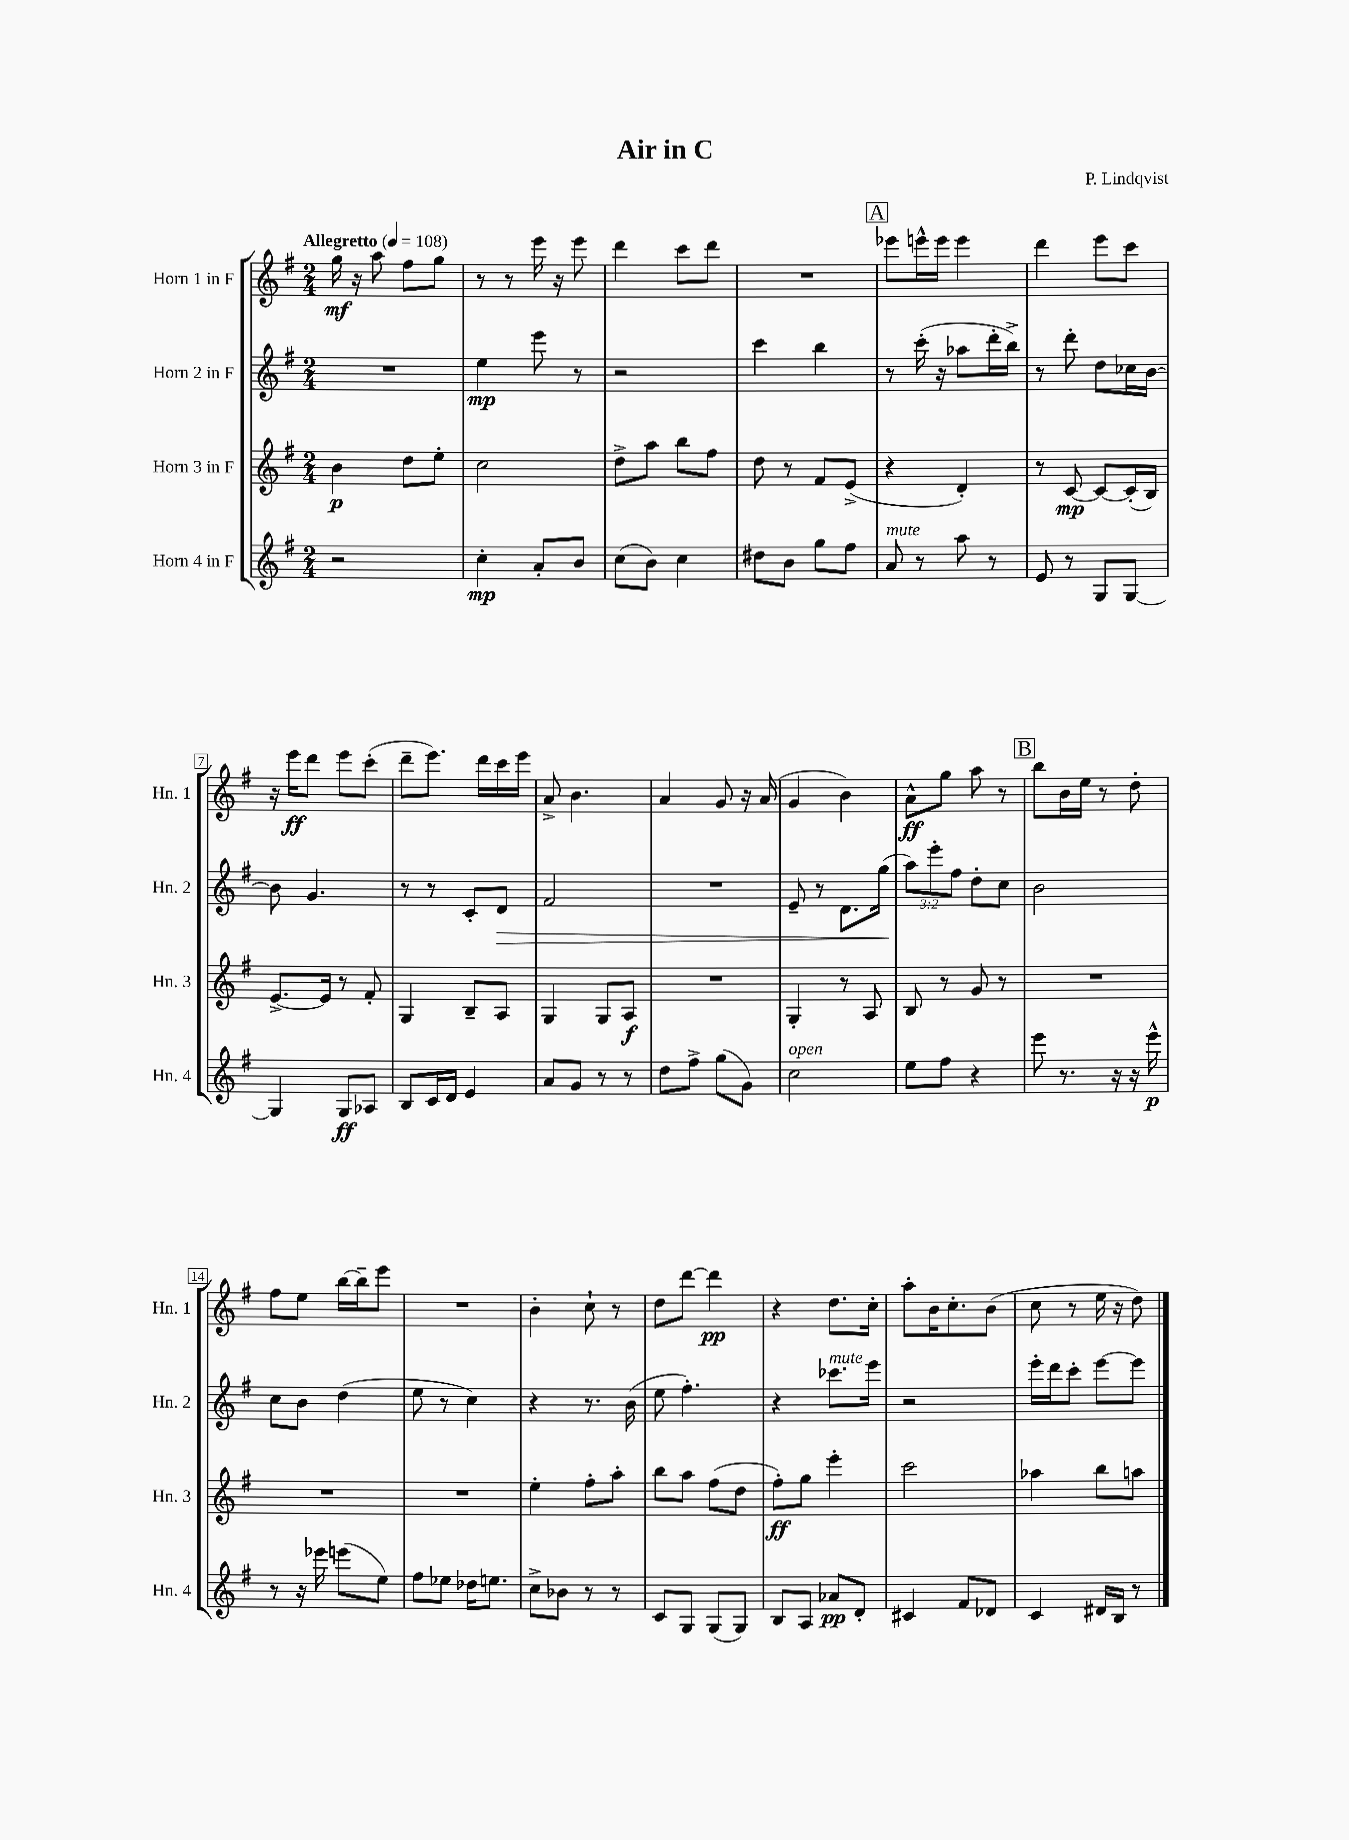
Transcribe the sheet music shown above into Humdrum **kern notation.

**kern	**dynam	**kern	**dynam	**kern	**dynam	**kern	**dynam
*part4	*part4	*part3	*part3	*part2	*part2	*part1	*part1
*staff4	*staff4	*staff3	*staff3	*staff2	*staff2	*staff1	*staff1
*I"Horn 4 in F	*	*I"Horn 3 in F	*	*I"Horn 2 in F	*	*I"Horn 1 in F	*
*I'Hn. 4	*	*I'Hn. 3	*	*I'Hn. 2	*	*I'Hn. 1	*
*clefG2	*	*clefG2	*	*clefG2	*	*clefG2	*
*k[f#]	*	*k[f#]	*	*k[f#]	*	*k[f#]	*
*M2/4	*	*M2/4	*	*M2/4	*	*M2/4	*
*MM108	*	*MM108	*	*MM108	*	*MM108	*
=1	=1	=1	=1	=1	=1	=1	=1
!	!	!	!	!	!	!LO:TX:a:B:t=Allegretto	!
2r	.	4b\	p	2r	.	16gg\	mf
.	.	.	.	.	.	16r	.
.	.	.	.	.	.	8aa\	.
.	.	8dd\L	.	.	.	8ff#\L	.
.	.	8ee'\J	.	.	.	8gg\J	.
=2	=2	=2	=2	=2	=2	=2	=2
4cc'\	mp	2cc\	.	4ee\	mp	8r	.
.	.	.	.	.	.	8r	.
8a'/L	.	.	.	8eee\	.	16eee\	.
.	.	.	.	.	.	16r	.
8b/J	.	.	.	8r	.	8eee\	.
=3	=3	=3	=3	=3	=3	=3	=3
(8cc\L	.	8dd^\L	.	2r	.	4ddd\	.
8b\J)	.	8aa\J	.	.	.	.	.
4cc\	.	8bb\L	.	.	.	8ccc\L	.
.	.	8ff#\J	.	.	.	8ddd\J	.
=4	=4	=4	=4	=4	=4	=4	=4
8dd#X\L	.	8dd\	.	4ccc\	.	2r	.
8b\J	.	8r	.	.	.	.	.
8gg\L	.	8f#/L	.	4bb\	.	.	.
8ff#\J	.	(8e^/J	.	.	.	.	.
!!LO:REH:place=s1:t=A
=5	=5	=5	=5	=5	=5	=5	=5
!LO:TX:a:i:t=mute	!	!	!	!	!	!	!
8a/	.	4r	.	8r	.	8eee-X\L	.
8r	.	.	.	(16ccc'\	.	16eeen^^\L	.
.	.	.	.	16r	.	16eee\JJ	.
8aa\	.	4d'/)	.	8aa-X\L	.	4eee\	.
8r	.	.	.	16ddd'\L	.	.	.
.	.	.	.	16bb^\JJ)	.	.	.
=6	=6	=6	=6	=6	=6	=6	=6
8e/	.	8r	.	8r	.	4ddd\	.
8r	.	[8c/	mp	8ddd'\	.	.	.
8G/L	.	8c/L_	.	8dd\L	.	8eee\L	.
[8G/J	.	(16c'/L]	.	16cc-X\L	.	8ccc\J	.
.	.	16B/JJ)	.	[16b\JJ	.	.	.
!!LO:LB:g=z
=7	=7	=7	=7	=7	=7	=7	=7
4G/]	.	[8.e^/L	.	8b\]	.	16r	.
.	.	.	.	.	.	16eee\KL	ff
.	.	.	.	4.g/	.	8ddd\J	.
.	.	16e/Jk]	.	.	.	.	.
8G/L	ff	8r	.	.	.	8eee\L	.
8A-X/J	.	8f#'/	.	.	.	(8ccc'\J	.
=8	=8	=8	=8	=8	=8	=8	=8
8B/L	.	4G/	.	8r	.	8ddd~\L	.
16c/L	.	.	.	8r	.	8.eee\J)	.
16d/JJ	.	.	.	.	.	.	.
4e/	.	8B~/L	.	8c'/L	.	.	.
.	.	.	.	.	.	16ddd\LL	.
!	!	!	!	!	!LO:HP:b	!	!
.	.	8A/J	.	8d/J	>	16ccc\	.
.	.	.	.	.	.	16eee\JJ	.
=9	=9	=9	=9	=9	=9	=9	=9
8a/L	.	4G/	.	2f#/	.	8a^/	.
8g/J	.	.	.	.	.	4.b\	.
8r	.	8G/L	.	.	.	.	.
8r	.	8A/J	f	.	.	.	.
=10	=10	=10	=10	=10	=10	=10	=10
8dd\L	.	2r	.	2r	.	4a/	.
8ff#^\J	.	.	.	.	.	.	.
(8gg\L	.	.	.	.	.	8g/	.
8g\J)	.	.	.	.	.	16r	.
.	.	.	.	.	.	(16a/	.
=11	=11	=11	=11	=11	=11	=11	=11
!LO:TX:a:i:t=open	!	!	!	!	!	!	!
2cc\	.	4G'/	.	8e~/	.	4g/	.
.	.	.	.	8r	.	.	.
.	.	8r	.	8.d\L	.	4b\)	.
.	.	8A/	.	.	.	.	.
.	.	.	.	(16gg\Jk	.	.	.
=12	=12	=12	=12	=12	=12	=12	=12
8ee\L	.	8B/	.	12aa\L)	.	8a^^\L	ff
.	.	.	.	12eee'\	]	.	.
8ff#\J	.	8r	.	.	.	8gg\J	.
.	.	.	.	12ff#\J	.	.	.
4r	.	8g/	.	8dd'\L	.	8aa\	.
.	.	8r	.	8cc\J	.	8r	.
!!LO:REH:place=s1:t=B
=13	=13	=13	=13	=13	=13	=13	=13
8eee\	.	2r	.	2b\	.	8bb\L	.
8.r	.	.	.	.	.	16b\L	.
.	.	.	.	.	.	16ee\JJ	.
.	.	.	.	.	.	8r	.
16r	.	.	.	.	.	.	.
16r	.	.	.	.	.	8dd'\	.
16eee^^\	p	.	.	.	.	.	.
!!LO:LB:g=z
=14	=14	=14	=14	=14	=14	=14	=14
8r	.	2r	.	8cc\L	.	8ff#\L	.
16r	.	.	.	8b\J	.	8ee\J	.
16eee-X\	.	.	.	.	.	.	.
(8eeen\L	.	.	.	(4dd\	.	[16bb\LL	.
.	.	.	.	.	.	16bb~\J]	.
8ee\J)	.	.	.	.	.	8eee\J	.
=15	=15	=15	=15	=15	=15	=15	=15
8ff#\L	.	2r	.	8ee\	.	2r	.
8ee-X\J	.	.	.	8r	.	.	.
16dd-X\KL	.	.	.	4cc\)	.	.	.
8.een\J	.	.	.	.	.	.	.
=16	=16	=16	=16	=16	=16	=16	=16
8cc^\L	.	4ee'\	.	4r	.	4b'\	.
8b-X\J	.	.	.	.	.	.	.
8r	.	8ff#'\L	.	8.r	.	8cc`\	.
8r	.	8aa'\J	.	.	.	8r	.
.	.	.	.	(16b\	.	.	.
=17	=17	=17	=17	=17	=17	=17	=17
8c/L	.	8bb\L	.	8ee\	.	8dd\L	.
8G/J	.	8aa\J	.	4.ff#'\)	.	[8ddd\J	.
(8G/L	.	(8ff#\L	.	.	.	4ddd\]	pp
8G/J)	.	8dd\J	.	.	.	.	.
=18	=18	=18	=18	=18	=18	=18	=18
8B/L	.	8ff#'\L)	ff	4r	.	4r	.
8A/J	.	8gg\J	.	.	.	.	.
!	!	!	!	!LO:TX:a:i:t=mute	!	!	!
8a-X/L	pp	4eee'\	.	8.ccc-X\L	.	8.dd\L	.
8d'/J	.	.	.	.	.	.	.
.	.	.	.	16eee\Jk	.	16cc'\Jk	.
=19	=19	=19	=19	=19	=19	=19	=19
4c#X/	.	2ccc\	.	2r	.	8aa'\L	.
.	.	.	.	.	.	16b\K	.
.	.	.	.	.	.	8.cc'\	.
8f#/L	.	.	.	.	.	.	.
8d-X/J	.	.	.	.	.	(8b\J	.
=20	=20	=20	=20	=20	=20	=20	=20
4c/	.	4aa-X\	.	16eee'\LL	.	8cc\	.
.	.	.	.	16ddd\J	.	.	.
.	.	.	.	8ccc'\J	.	8r	.
16d#X/LL	.	8bb\L	.	[8eee\L	.	16ee\	.
16B/JJ	.	.	.	.	.	16r	.
8r	.	8aan\J	.	8eee\J]	.	8dd\)	.
==	==	==	==	==	==	==	==
*-	*-	*-	*-	*-	*-	*-	*-
